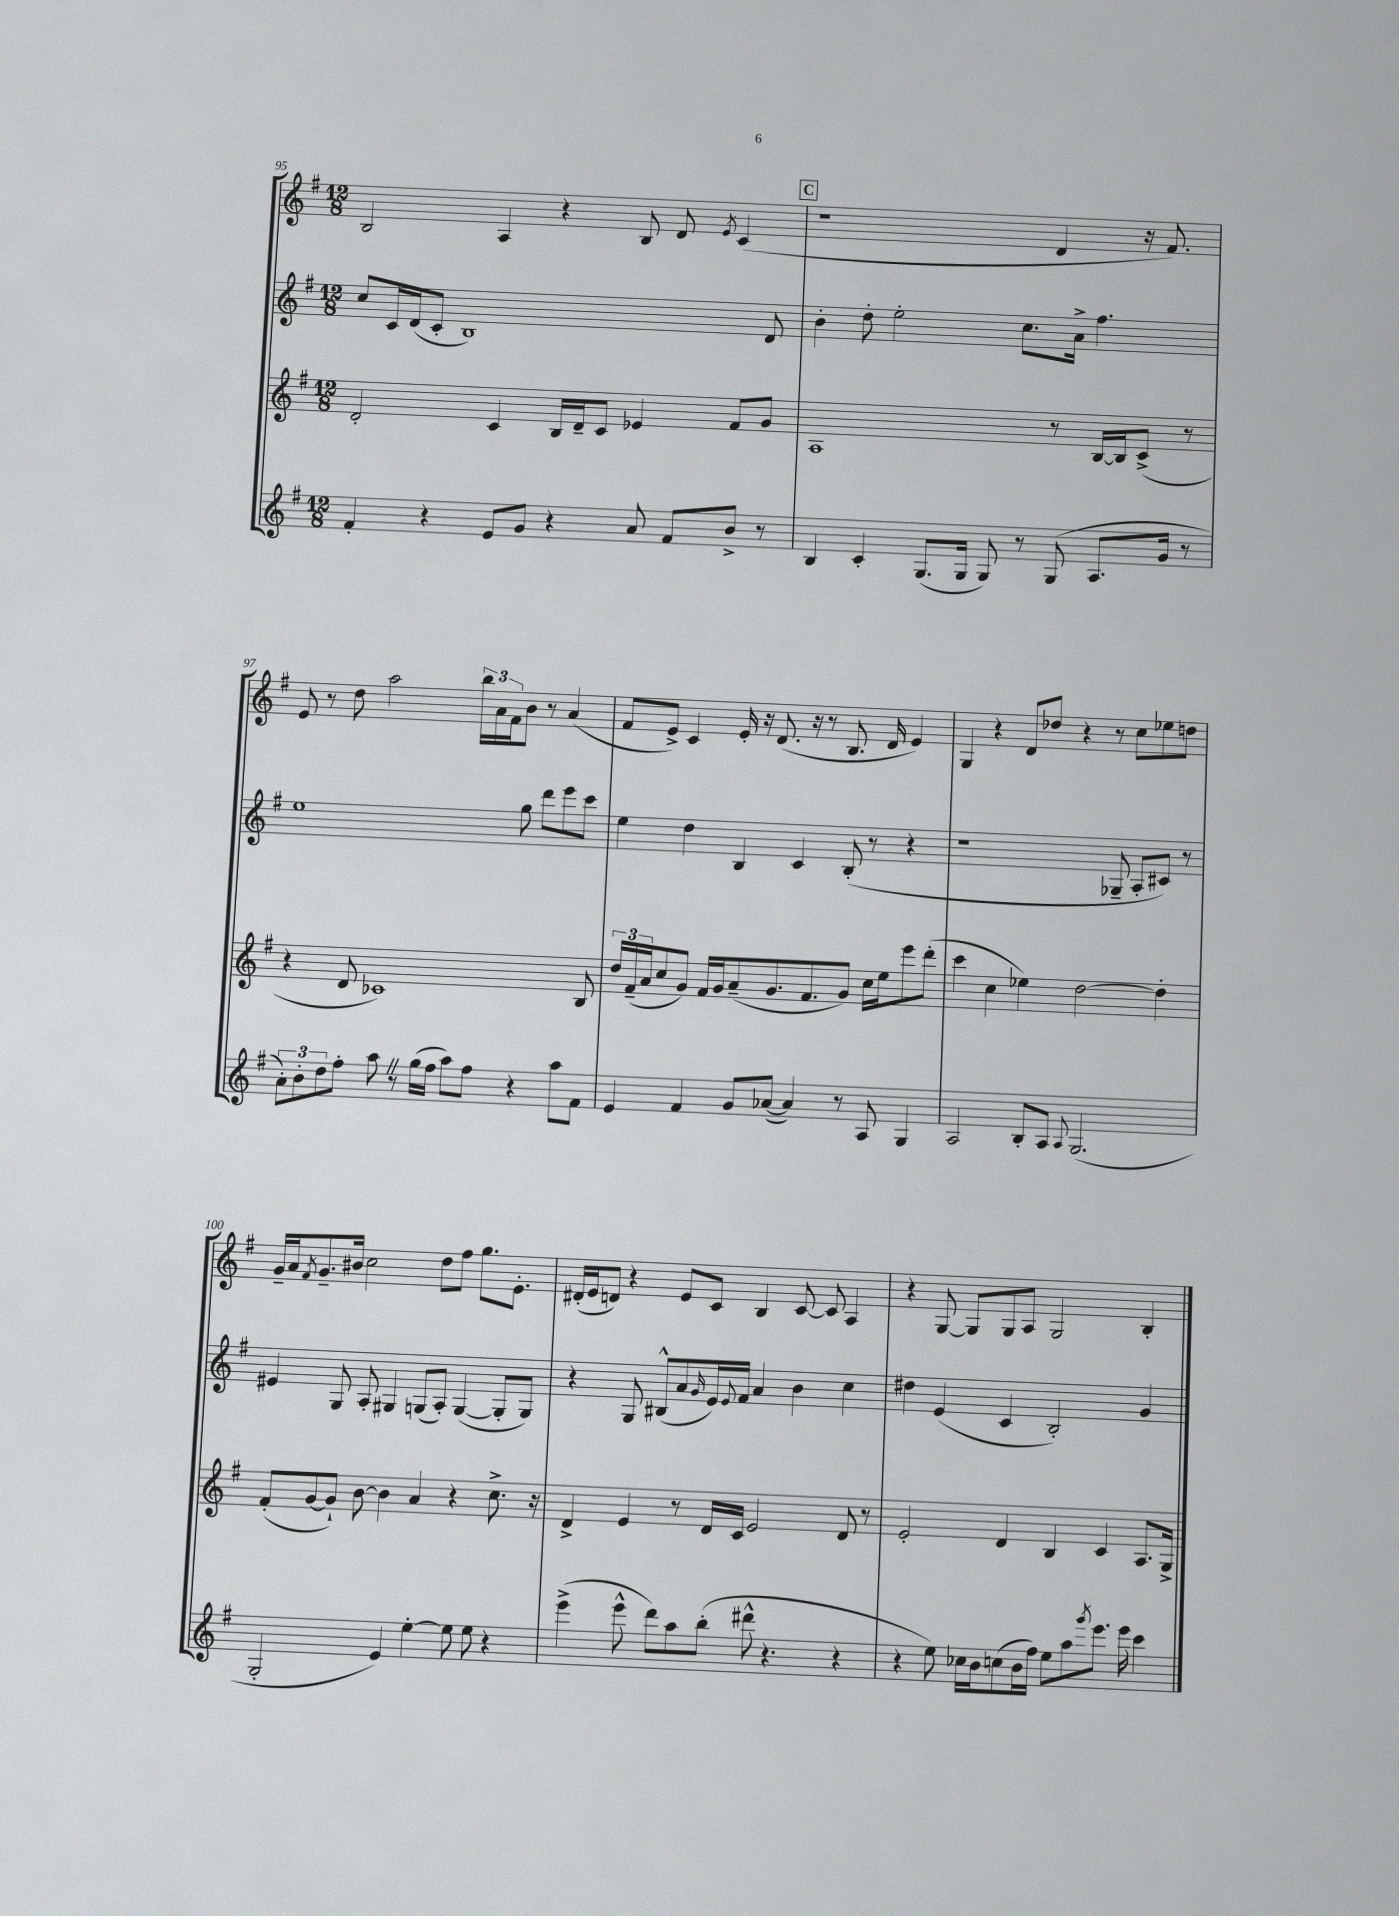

**kern	**kern	**kern	**kern
*staff4	*staff3	*staff2	*staff1
*clefG2	*clefG2	*clefG2	*clefG2
*k[f#]	*k[f#]	*k[f#]	*k[f#]
*M12/8	*M12/8	*M12/8	*M12/8
4f#'/	2d'/	8cc/L	2B/
.	.	16c/L	.
.	.	(16d/J	.
4r	.	8c'/J	.
.	.	1B)	.
8e/L	4c/	.	4A/
8g/J	.	.	.
4r	16B/LL	.	4r
.	16d~/J	.	.
.	8c/J	.	.
8a/	4e-/	.	8B/
8f#/L	.	.	8d/
.	.	.	8qe/
8b^/J	8f#/L	.	(4c/
8r	8g/J	8d/	.
=	=	=	=
4B/	1A	4b'\	1r
4c'/	.	8dd'\	.
.	.	2ee'\	.
(8.G/L	.	.	.
16G/Jk	.	.	.
8G/)	.	.	.
8r	.	8.cc\L	.
(8G/	8r	.	4d/
.	.	16a^\Jk	.
8.A/L	[16B/LL	4.ff#\	.
.	16B/]J	.	.
.	(8c^/J	.	16r
16g/Jk	.	.	8.f#/)
8r	8r	.	.
=	=	=	=
12a'\L)	4r	1ee	8e/
12b'\	.	.	.
.	.	.	8r
12dd\	.	.	.
8ff#'\J	8d/	.	8dd\
8aa\	1c-)	.	2aa\
8r	.	.	.
(16gg\LL	.	.	.
16ff#\JJ	.	.	.
8aa\L)	.	.	.
8ff#\J	.	.	24bb\LL
.	.	.	24a\
.	.	.	24f#\J
4r	.	8gg\	8b\J
.	.	8ddd\L	8r
8aa\L	.	8eee\	(4a/
8f#\J	8B/	8ccc\J	.
=	=	=	=
4e/	24dd/LL	4ee\	8f#/L
.	(24f#~/	.	.
.	24a/J	.	.
.	8cc/	.	8e^/J)
4f#/	8g/J)	4dd\	4c/
.	16f#/LL	.	.
.	16g/J	.	.
8g/L	(8a~/	4B/	16e'/
.	.	.	16r
([8a-/J	8.g/	.	(8.d/
4a-/])	.	4c/	.
.	8.f#/	.	16r
.	.	.	8r
8r	8g/J)	(8B'/	8.B/
8A/	16cc\LL	8r	.
.	16ee\J	.	16d/
4G/	8eee\	4r	4e/)
.	(8ddd'\J	.	.
=	=	=	=
2A/	4ccc\	1r	4G/
.	4cc\	.	4r
8B'/L	4ee-\)	.	8d/L
8A/J	.	.	8dd-/J
8qqA/	.	.	.
(2.G/	[2dd\	.	4r
.	.	8G-~/	8r
.	.	8A'/L	8cc\L
.	4dd'\]	8c#/J)	8ee-\
.	.	8r	8dd\J
=	=	=	=
2G'/	(8f#'/L	4e#/	16g~/LL
.	.	.	16a/J
.	.	.	8qf#/
.	[8g/	.	8.g~/
.	8g`/]J)	8G/	.
.	.	.	16b#/Jk
.	[8b\	8A'/	2cc\
4e/)	4b\]	4G#/	.
[4ee'\	4a/	(8G/L	.
.	.	8A'/J)	8dd\L
8ee\]	4r	([4G/	8ff#\J
8ee\	.	.	8.gg\L
4r	8.cc^\	8G'/]L	.
.	.	.	8.e'\J
.	.	8G/J)	.
.	16r	.	.
=	=	=	=
(4eee^\	4d^/	4r	(16d#'/LL
.	.	.	16e/J
.	.	.	8d/J)
8eee^^\	4e/	8G/	4r
8ddd\L)	.	(8B#^^/L	.
8aa\	8r	8a/	8e/L
.	.	16qqg/	.
(8bb'\J	16d/LL	16e/L)	8c/J
.	.	8qqe/	.
.	16c/JJ	16f#/JJ	.
8ddd#^^\	2e/	4a/	4B/
4.r	.	.	.
.	.	4b\	[8c/
.	.	.	8c/]
4r	8d/	4cc\	4A/
.	8r	.	.
=	=	=	=
4r	2e'/	4dd#\	4r
8ee\)	.	(4e/	[8G/
16cc-\LL	.	.	8G/]L
16b\J	.	.	.
(8cc\	4d/	4c/	8G/
16b\L	.	.	8A/J
16ff#\JJ)	.	.	.
8ee\L	4B/	2B'/)	2G/
8aa\	.	.	.
8qggg/	.	.	.
8.eee\J	4c/	.	.
16eee\	.	.	.
4ccc\	8.A/L	4g/	4B'/
.	16G^/Jk	.	.
==	==	==	==
*-	*-	*-	*-
